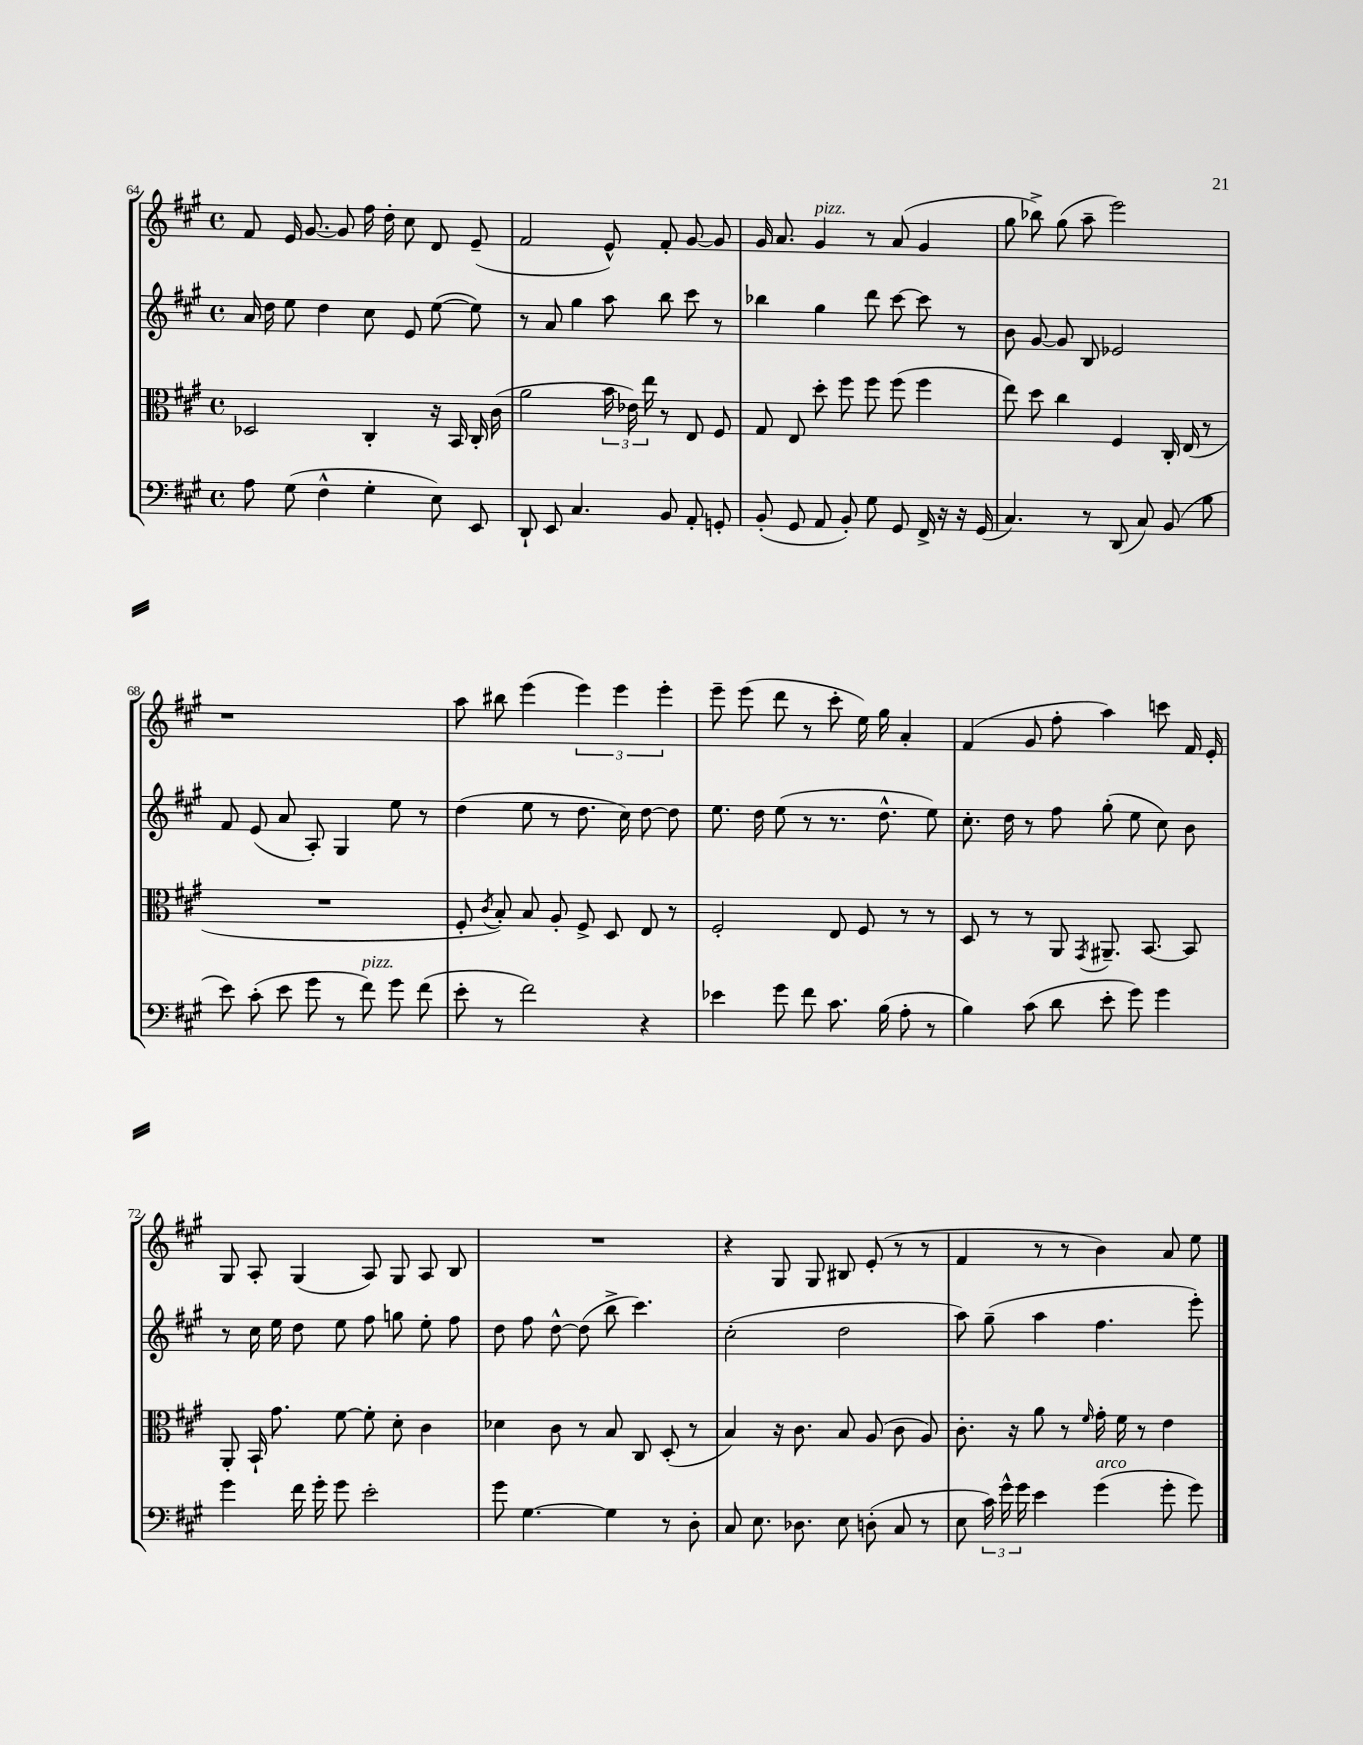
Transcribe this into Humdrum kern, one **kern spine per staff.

**kern	**kern	**kern	**kern
*staff4	*staff3	*staff2	*staff1
*clefF4	*clefC3	*clefG2	*clefG2
*k[f#c#g#]	*k[f#c#g#]	*k[f#c#g#]	*k[f#c#g#]
*M4/4	*M4/4	*M4/4	*M4/4
*met(c)	*met(c)	*met(c)	*met(c)
8A	2D-	16a	8f#
.	.	16dd	.
(8G#	.	8ee	16e
.	.	.	[8.g#
4F#^^	.	4dd	.
.	.	.	8g#]
4G#'	4C#'	8cc#	16ff#
.	.	.	16dd'
.	.	8e	8cc#
8E)	16r	([8ee	8d
.	16BB	.	.
8EE	16C#'	8ee])	(8e~
.	(16c#	.	.
=	=	=	=
8DD`	2a	8r	2f#
8EE	.	8a	.
4.C#	.	4gg#	.
.	24b	8aa	8e^^)
.	24e-)	.	.
.	24ee	.	.
8BB	8r	8bb	8f#'
8AA'	8E	8ccc#	[8g#
8GG'	8F#	8r	8g#]
=	=	=	=
(8BB'	8G#	4bb-	16g#
.	.	.	8.a
8GG#	8E	.	.
8AA	8dd'	4gg#	4g#
8BB')	8ff#	.	.
8G#	8ff#	8ddd	8r
8GG#	(8ff#	[8ccc#	(8a
16FF#^	4ff#	8ccc#]	4g#
16r	.	.	.
16r	.	8r	.
(16GG#	.	.	.
=	=	=	=
4.C#)	8ee)	8b	8gg#
.	8dd	[8g#	8bb-^)
.	4cc#	8g#]	(8gg#
8r	.	8B	8aa~
(8DD	4F#	2e-	2eee)
8C#)	.	.	.
(8BB	16C#'	.	.
.	(16E	.	.
8B	8r	.	.
=	=	=	=
8e)	1r	8f#	1r
(8c#'	.	(8e	.
8e	.	8a	.
8g#	.	8A')	.
8r	.	4G#	.
8f#)	.	.	.
8g#	.	8ee	.
(8f#	.	8r	.
=	=	=	=
8e'	8F#'	(4dd	8aa
.	8qc#	.	.
8r	8B')	.	8bb#
2f#)	8B	8ee	(4eee
.	8A'	8r	.
.	8F#^	8.dd	6eee)
.	8D	.	.
.	.	.	6eee
.	.	16cc#)	.
4r	8E	[8dd	.
.	.	.	6eee'
.	8r	8dd]	.
=	=	=	=
4e-	2F#'	8.ee	8eee~
.	.	.	(8eee
.	.	16dd	.
8g#	.	(8ee	8ddd
8f#	.	8r	8r
8.c#	8E	8.r	8ccc#'
.	8F#	.	16ee)
(16B	.	8.dd^^	16gg#
8A'	8r	.	4a'
8r	8r	8ee)	.
=	=	=	=
4B)	8D	8.cc#'	(4f#
.	8r	.	.
.	.	16dd	.
(8c#	8r	8r	8g#
8d	8AA	8ff#	8ff#'
.	8qGG#	.	.
8e'	8.AA#~	(8gg#'	4aa)
8g#)	.	8ee	.
.	[8.BB	.	.
4g#	.	8cc#)	8ccc
.	8BB]	8b	16f#
.	.	.	16e'
=	=	=	=
4g#	8AA'	8r	8G#
.	16BB`	16cc#	8A'
.	8.g#	16ee	.
16f#	.	8dd	(4G#
16g#'	.	.	.
8g#	[8f#	8ee	.
2e'	8f#']	8ff#	8A)
.	8d'	8gg	8G#
.	4c#	8ee'	8A
.	.	8ff#	8B
=	=	=	=
8g#	4d-	8dd	1r
[4.G#	.	8ff#	.
.	8c#	[8dd^^	.
.	8r	(8dd]	.
4G#]	8B	8bb^	.
.	8C#	4.ccc#)	.
8r	(8D'	.	.
8D'	8r	.	.
=	=	=	=
8C#	4B)	(2cc#'	4r
8.E	.	.	.
.	16r	.	8G#
8.D-	8.c#	.	.
.	.	.	8G#
8E	8B	2dd	8B#
(8D'	(8A	.	(8e'
8C#	8c#	.	8r
8r	8A)	.	8r
=	=	=	=
8E	8.c#'	8aa)	4f#
24c#)	.	(8gg#~	.
24g#^^	.	.	.
.	16r	.	.
24g#	.	.	.
4e	8a	4aa	8r
.	8r	.	8r
.	16qqf#	.	.
(4g#	16g#'	4.ff#	4b)
.	16f#	.	.
.	8r	.	.
8g#'	4e	.	8a
8g#)	.	8eee')	8ee
==	==	==	==
*-	*-	*-	*-
